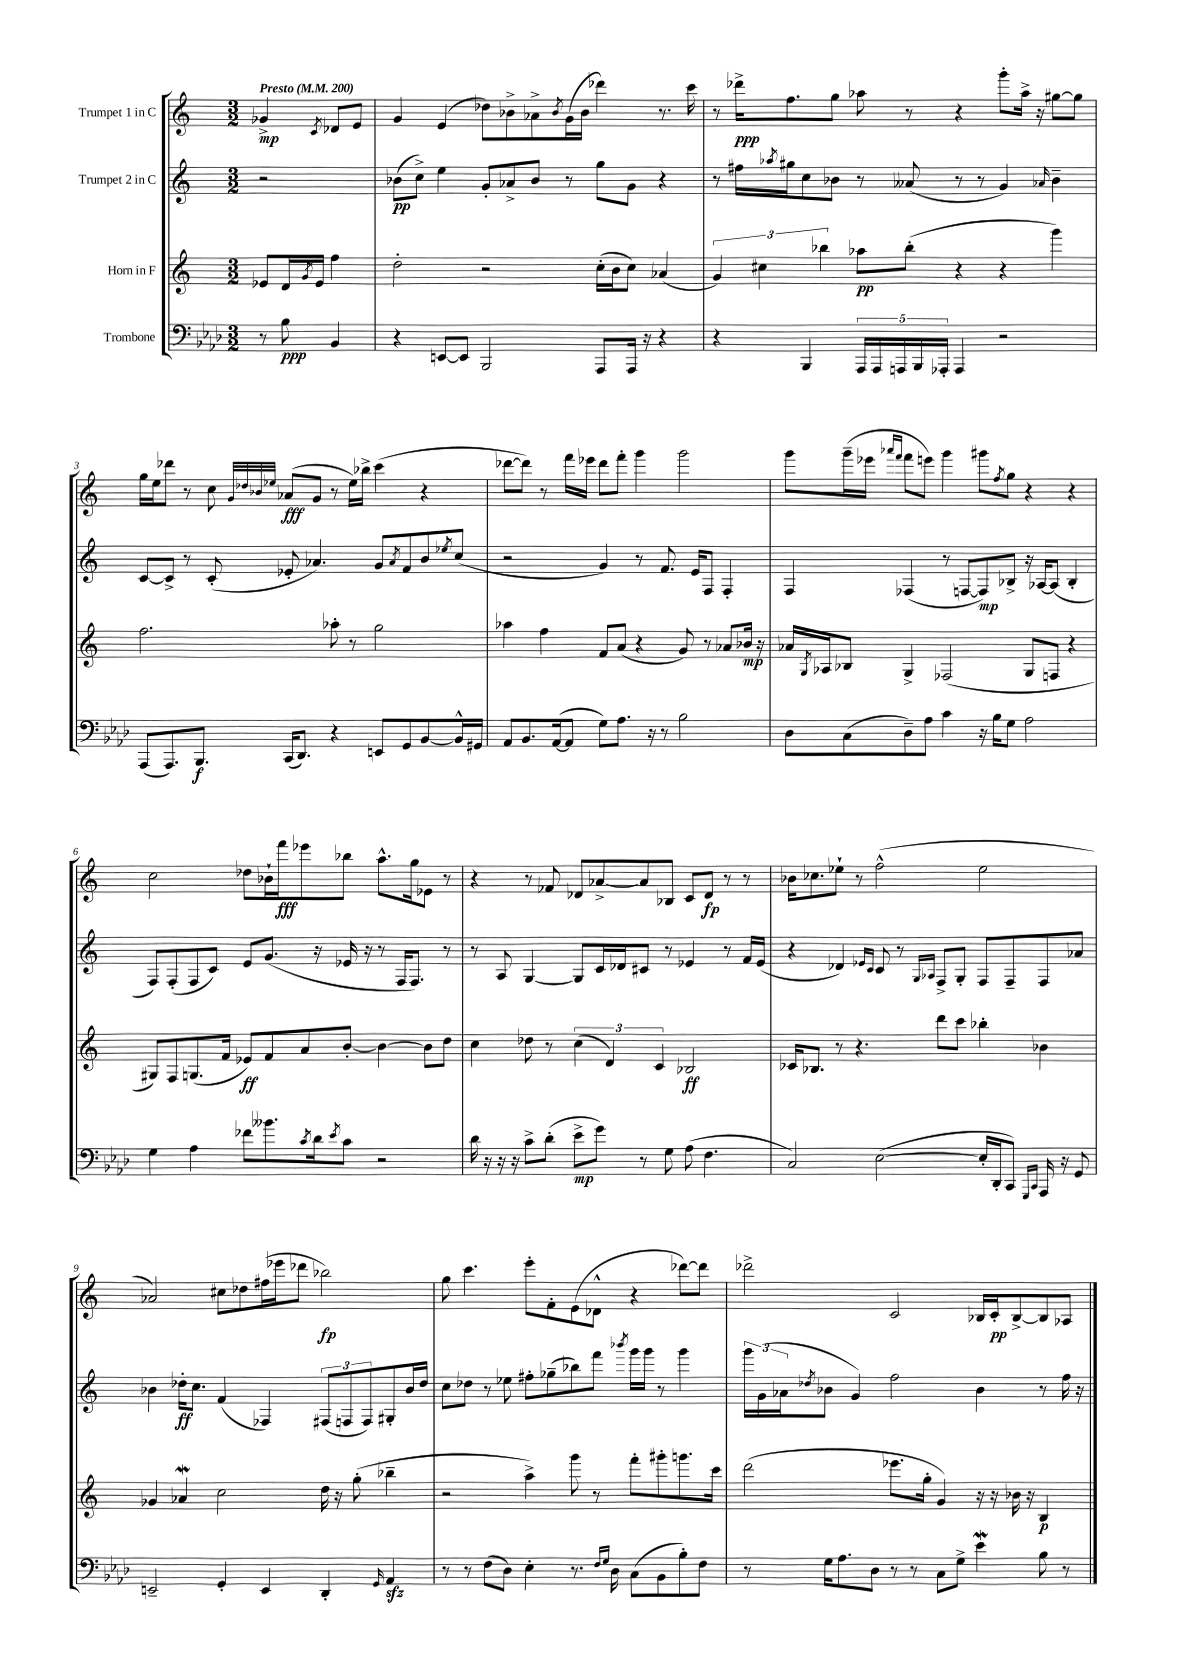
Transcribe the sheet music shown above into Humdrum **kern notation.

**kern	**dynam	**kern	**dynam	**kern	**dynam	**kern	**dynam
*part4	*part4	*part3	*part3	*part2	*part2	*part1	*part1
*staff4	*staff4	*staff3	*staff3	*staff2	*staff2	*staff1	*staff1
*I"Trombone	*	*I"Horn in F	*	*I"Trumpet 2 in C	*	*I"Trumpet 1 in C	*
*clefF4	*	*clefG2	*	*clefG2	*	*clefG2	*
*k[b-e-a-d-]	*	*k[]	*	*k[]	*	*k[]	*
*M3/2	*	*M3/2	*	*M3/2	*	*M3/2	*
*MM200	*	*MM200	*	*MM200	*	*MM200	*
=	=	=	=	=	=	=	=
!	!	!	!	!	!	!LO:TX:a:B:t=Presto	!
8r	.	8e-X/L	.	2r	.	4g-X^/	mp
8B-\	ppp	16d/L	.	.	.	.	.
.	.	8qg/	.	.	.	.	.
.	.	16e-/JJ	.	.	.	.	.
.	.	.	.	.	.	8qc/	.
4BB-/	.	4ff\	.	.	.	8d-X/L	.
.	.	.	.	.	.	8e/J	.
=1	=1	=1	=1	=1	=1	=1	=1
4r	.	2dd'\	.	(8b-X\L	pp	4g/	.
.	.	.	.	8cc^\J)	.	.	.
[8EEn/L	.	.	.	4ee\	.	(4e/	.
8EE/J]	.	.	.	.	.	.	.
2BBB-/	.	2r	.	8g'/L	.	8dd-X\L)	.
.	.	.	.	8a-X^/	.	8b-X^\	.
.	.	.	.	8b-/J	.	8a-X^\	.
.	.	.	.	.	.	8qb-/	.
.	.	.	.	8r	.	(16g\L	.
.	.	.	.	.	.	16b-\JJ	.
8AAA-/L	.	(16cc'\LL	.	8gg\L	.	4ddd-X\)	.
.	.	16b\J	.	.	.	.	.
16AAA-/Jk	.	8cc\J)	.	8g\J	.	.	.
16r	.	.	.	.	.	.	.
4r	.	(4a-X/	.	4r	.	8.r	.
.	.	.	.	.	.	16ccc\	.
=2	=2	=2	=2	=2	=2	=2	=2
4r	.	6g/)	.	8r	.	8r	.
.	.	.	.	16ff#X\LL	.	16ddd-X^\KL	ppp
.	.	6cc#X\	.	.	.	.	.
.	.	.	.	8qaa-X/	.	.	.
.	.	.	.	16gg#X\J	.	8.ff\	.
4BBB-/	.	.	.	8cc\	.	.	.
.	.	6bb-X\	.	.	.	.	.
.	.	.	.	8b-X\J	.	8gg\J	.
20AAA-/LL	.	8aa-X\L	pp	8r	.	8aa-X\	.
20AAA-/	.	.	.	.	.	.	.
20AAAn/	.	.	.	.	.	.	.
.	.	(8bb-'\J	.	(8a--X/	.	8r	.
20BBB-/	.	.	.	.	.	.	.
20AAA-X'/JJ	.	.	.	.	.	.	.
4AAA-/	.	4r	.	8r	.	4r	.
.	.	.	.	8r	.	.	.
2r	.	4r	.	4g/)	.	8ggg'\L	.
.	.	.	.	.	.	16aa-^\Jk	.
.	.	.	.	.	.	16r	.
.	.	.	.	16qqa-X/	.	.	.
.	.	4ggg\)	.	4b-~\	.	[8gg#X\L	.
.	.	.	.	.	.	8gg#\J]	.
!!LO:LB:g=z
=3	=3	=3	=3	=3	=3	=3	=3
(8AAA-/L	.	2.ff\	.	[8c/L	.	16gg\LL	.
.	.	.	.	.	.	16ee\J	.
8.AAA-/)	.	.	.	8c^/J]	.	8ddd-X\J	.
.	.	.	.	8r	.	8r	.
8.BBB-/J	f	.	.	.	.	.	.
.	.	.	.	(8c'/	.	8cc\	.
.	.	.	.	.	.	32qqg/LLL	.
.	.	.	.	.	.	32qqdd-X/	.
.	.	.	.	.	.	32qqb-X/	.
.	.	.	.	.	.	32qqee-X/JJJ	.
(16CC/KL	.	.	.	8e-X'/	.	(8a-X/L	fff
8.DD-/J)	.	.	.	.	.	.	.
.	.	.	.	4.a-X/)	.	8g/J	.
4r	.	8aa-X'\	.	.	.	8r	.
.	.	8r	.	.	.	16ee-\LL)	.
.	.	.	.	.	.	16bb-X^\JJ	.
8EEn/L	.	2gg\	.	8g/L	.	(4ccc\	.
.	.	.	.	8qa-/	.	.	.
8GG/	.	.	.	8f/	.	.	.
[8BB-/	.	.	.	8b/	.	4r	.
.	.	.	.	8qee-X/	.	.	.
16BB-^^/L]	.	.	.	(8cc/J	.	.	.
16GG#X/JJ	.	.	.	.	.	.	.
=4	=4	=4	=4	=4	=4	=4	=4
8AA-/L	.	4aa-X\	.	2r	.	[8ddd-X\L	.
8.BB-/	.	.	.	.	.	8ddd-\J])	.
.	.	4ff\	.	.	.	8r	.
([16AA-/k	.	.	.	.	.	.	.
8AA-/J]	.	.	.	.	.	16fff\LL	.
.	.	.	.	.	.	16eee-X\JJ	.
8G\L)	.	8f/L	.	4g/)	.	8ddd-\L	.
8.A-\J	.	(8a/J	.	.	.	8fff'\J	.
.	.	4r	.	8r	.	4ggg\	.
16r	.	.	.	.	.	.	.
8r	.	.	.	8.f/	.	.	.
2B-\	.	8g/)	.	.	.	2ggg\	.
.	.	.	.	16e/KL	.	.	.
.	.	8r	.	8F/J	.	.	.
.	.	8a-X/L	.	4F'/	.	.	.
.	.	16b-X/Jk	mp	.	.	.	.
.	.	16r	.	.	.	.	.
=5	=5	=5	=5	=5	=5	=5	=5
8D-\L	.	16a-X/LL	.	4F/	.	8ggg\L	.
.	.	8qG/	.	.	.	.	.
.	.	16A-X/J	.	.	.	.	.
(8C\	.	8B-X/J	.	.	.	(16ggg~\L	.
.	.	.	.	.	.	16eee-X\JJ	.
.	.	.	.	.	.	16qqaaa-X/LL	.
.	.	.	.	.	.	16qqfff/JJ	.
8D-~\)	.	4G^/	.	(4F-X/	.	8fff\L	.
8A-\J	.	.	.	.	.	8eeen\J)	.
4c\	.	(2F-X/	.	8r	.	4ggg\	.
.	.	.	.	[8Fn/L	.	.	.
16r	.	.	.	8F/])	mp	8ggg#X\L	.
16B-\KL	.	.	.	.	.	.	.
.	.	.	.	.	.	8qff/	.
8G\J	.	.	.	8B-X^/J	.	8gg\J	.
2A-\	.	8G/L	.	16r	.	4r	.
.	.	.	.	[16A-X/KL	.	.	.
.	.	8Fn/J	.	(8A-/J]	.	.	.
.	.	4r	.	4B-'/	.	4r	.
!!LO:LB:g=z
=6	=6	=6	=6	=6	=6	=6	=6
4G\	.	8G#X/L)	.	8F/L)	.	2cc\	.
.	.	8F/	.	(8F'/	.	.	.
4A-\	.	(8.Gn/	.	8F/	.	.	.
.	.	.	.	8c/J)	.	.	.
.	.	16f/Jk	.	.	.	.	.
8f-X\L	.	8e-X/L)	ff	8e/L	.	8dd-X\L	.
8.b--X\	.	8f/	.	(8.g/J	.	16b-X`\L	.
.	.	.	.	.	.	16fff\J	fff
.	.	8a/	.	.	.	8eee-X\	.
8qc/	.	.	.	.	.	.	.
16d-\k	.	.	.	16r	.	.	.
8qe-/	.	.	.	.	.	.	.
8c\J	.	[8b'/J	.	16e-X/	.	8bb-X\J	.
.	.	.	.	16r	.	.	.
2r	.	4b\_	.	8r	.	8.aa^^\L	.
.	.	.	.	16F/KL	.	.	.
.	.	.	.	8.F/J)	.	16gg\k	.
.	.	8b\L]	.	.	.	8e-X\J	.
.	.	8dd\J	.	8r	.	8r	.
=7	=7	=7	=7	=7	=7	=7	=7
16d-\	.	4cc\	.	8r	.	4r	.
16r	.	.	.	.	.	.	.
16r	.	.	.	8A/	.	.	.
16r	.	.	.	.	.	.	.
8c^\L	.	8dd-X\	.	[4G/	.	8r	.
(8d-'\J	.	8r	.	.	.	8f-X/	.
8e-^\L	mp	(6cc\	.	8G/L]	.	8d-X/L	.
8g\J)	.	.	.	16c/L	.	[8a-X^/	.
.	.	6d/)	.	.	.	.	.
.	.	.	.	16d-X/J	.	.	.
8r	.	.	.	8c#X/J	.	8a-/]	.
.	.	6c/	.	.	.	.	.
8G\	.	.	.	8r	.	8B-X/J	.
(8A-\	.	2B-X/	ff	4e-X/	.	8c/L	.
4.F\	.	.	.	.	.	8d-/J	fp
.	.	.	.	8r	.	8r	.
.	.	.	.	16f/LL	.	8r	.
.	.	.	.	(16e-/JJ	.	.	.
=8	=8	=8	=8	=8	=8	=8	=8
2C/)	.	16c-X/KL	.	4r	.	16b-X\KL	.
.	.	8.B-X/J	.	.	.	8.cc-X\	.
.	.	8r	.	4d-X/)	.	8ee-X`\J	.
.	.	4.r	.	.	.	8r	.
.	.	.	.	16qqe-X/LL	.	.	.
.	.	.	.	16qqc/JJ	.	.	.
([2E-\	.	.	.	8c/	.	(2ff^^\	.
.	.	.	.	8r	.	.	.
.	.	.	.	16qqG/LL	.	.	.
.	.	.	.	16qqA-X/JJ	.	.	.
.	.	8ddd\L	.	8F^/L	.	.	.
.	.	8ccc\J	.	8G'/J	.	.	.
16E-'/LL]	.	4bb-X'\	.	8F/L	.	2ee-\	.
16DD-'/J	.	.	.	.	.	.	.
8CC/J)	.	.	.	8F~/	.	.	.
16qqGGG/LL	.	.	.	.	.	.	.
16qqCC/JJ	.	.	.	.	.	.	.
16AAA-/	.	4b-X\	.	8F/	.	.	.
16r	.	.	.	.	.	.	.
8GG/	.	.	.	8a-X/J	.	.	.
!!LO:LB:g=z
=9	=9	=9	=9	=9	=9	=9	=9
2EEn~/	.	4g-X/	.	4b-X\	.	2a-X/)	.
.	.	4a-Xw/	.	16dd-X'\KL	ff	.	.
.	.	.	.	8.cc\J	.	.	.
4GG'/	.	2cc\	.	(4f/	.	8cc#X\L	.
.	.	.	.	.	.	8dd-X\	.
4EE/	.	.	.	4F-X/)	.	(16ff#X\L	.
.	.	.	.	.	.	16eee-X\J	.
.	.	.	.	.	.	8ddd-X\J	.
4DD-'/	.	16dd\	.	(12F#X/L	.	2bb-X\)	fp
.	.	16r	.	.	.	.	.
.	.	.	.	12Fn/	.	.	.
.	.	(8gg'\	.	.	.	.	.
.	.	.	.	12F/)	.	.	.
16qqGG/	.	.	.	.	.	.	.
4AA-zz/	.	4bb-X~\	.	8G#X'/	.	.	.
.	.	.	.	16b-/L	.	.	.
.	.	.	.	16dd-/JJ	.	.	.
=10	=10	=10	=10	=10	=10	=10	=10
8r	.	2r	.	8cc\L	.	8gg\	.
8r	.	.	.	8dd-X\J	.	4.ccc\	.
(8F\L	.	.	.	8r	.	.	.
8D-\J)	.	.	.	8ee-X\	.	.	.
4E-'\	.	4aa^\)	.	8ff#X'\L	.	8eee'\L	.
.	.	.	.	(8gg-X~\	.	8f'\	.
8.r	.	8ggg\	.	8bb-X\)	.	(8e\	.
.	.	8r	.	8fff\J	.	8d-X^^\J	.
16qqF/LL	.	.	.	.	.	.	.
16qqG/JJ	.	.	.	.	.	.	.
16D-\	.	.	.	.	.	.	.
.	.	.	.	8qbbb-X/	.	.	.
(8C\L	.	8fff'\L	.	16ggg\LL	.	4r	.
.	.	.	.	16ggg\JJ	.	.	.
8BB-\	.	8ggg#X'\	.	8r	.	.	.
8B-'\)	.	8.gggn\	.	4ggg\	.	[8ddd-X\L)	.
8F\J	.	.	.	.	.	8ddd-\J]	.
.	.	16ccc\Jk	.	.	.	.	.
=11	=11	=11	=11	=11	=11	=11	=11
8r	.	(2ddd\	.	24ggg\LL	.	2ddd-X^\	.
.	.	.	.	(24g\	.	.	.
.	.	.	.	24a-X\J	.	.	.
.	.	.	.	8qdd-X/	.	.	.
16G\KL	.	.	.	8b-X\J	.	.	.
8.A-\	.	.	.	.	.	.	.
.	.	.	.	4g/)	.	.	.
8D-\J	.	.	.	.	.	.	.
8r	.	8.eee-X\L	.	2ff\	.	2c/	.
8r	.	.	.	.	.	.	.
.	.	16gg'\Jk	.	.	.	.	.
8C\L	.	4g/)	.	.	.	.	.
8G^\J	.	.	.	.	.	.	.
4e-W\	.	16r	.	4b-\	.	16B-X/LL	.
.	.	16r	.	.	.	16c'/J	pp
.	.	16b-X\	.	.	.	[8B-^/	.
.	.	16r	.	.	.	.	.
8B-\	.	4B/	p	8r	.	8B-/]	.
8r	.	.	.	16ff\	.	8A-X/J	.
.	.	.	.	16r	.	.	.
==	==	==	==	==	==	==	==
*-	*-	*-	*-	*-	*-	*-	*-
